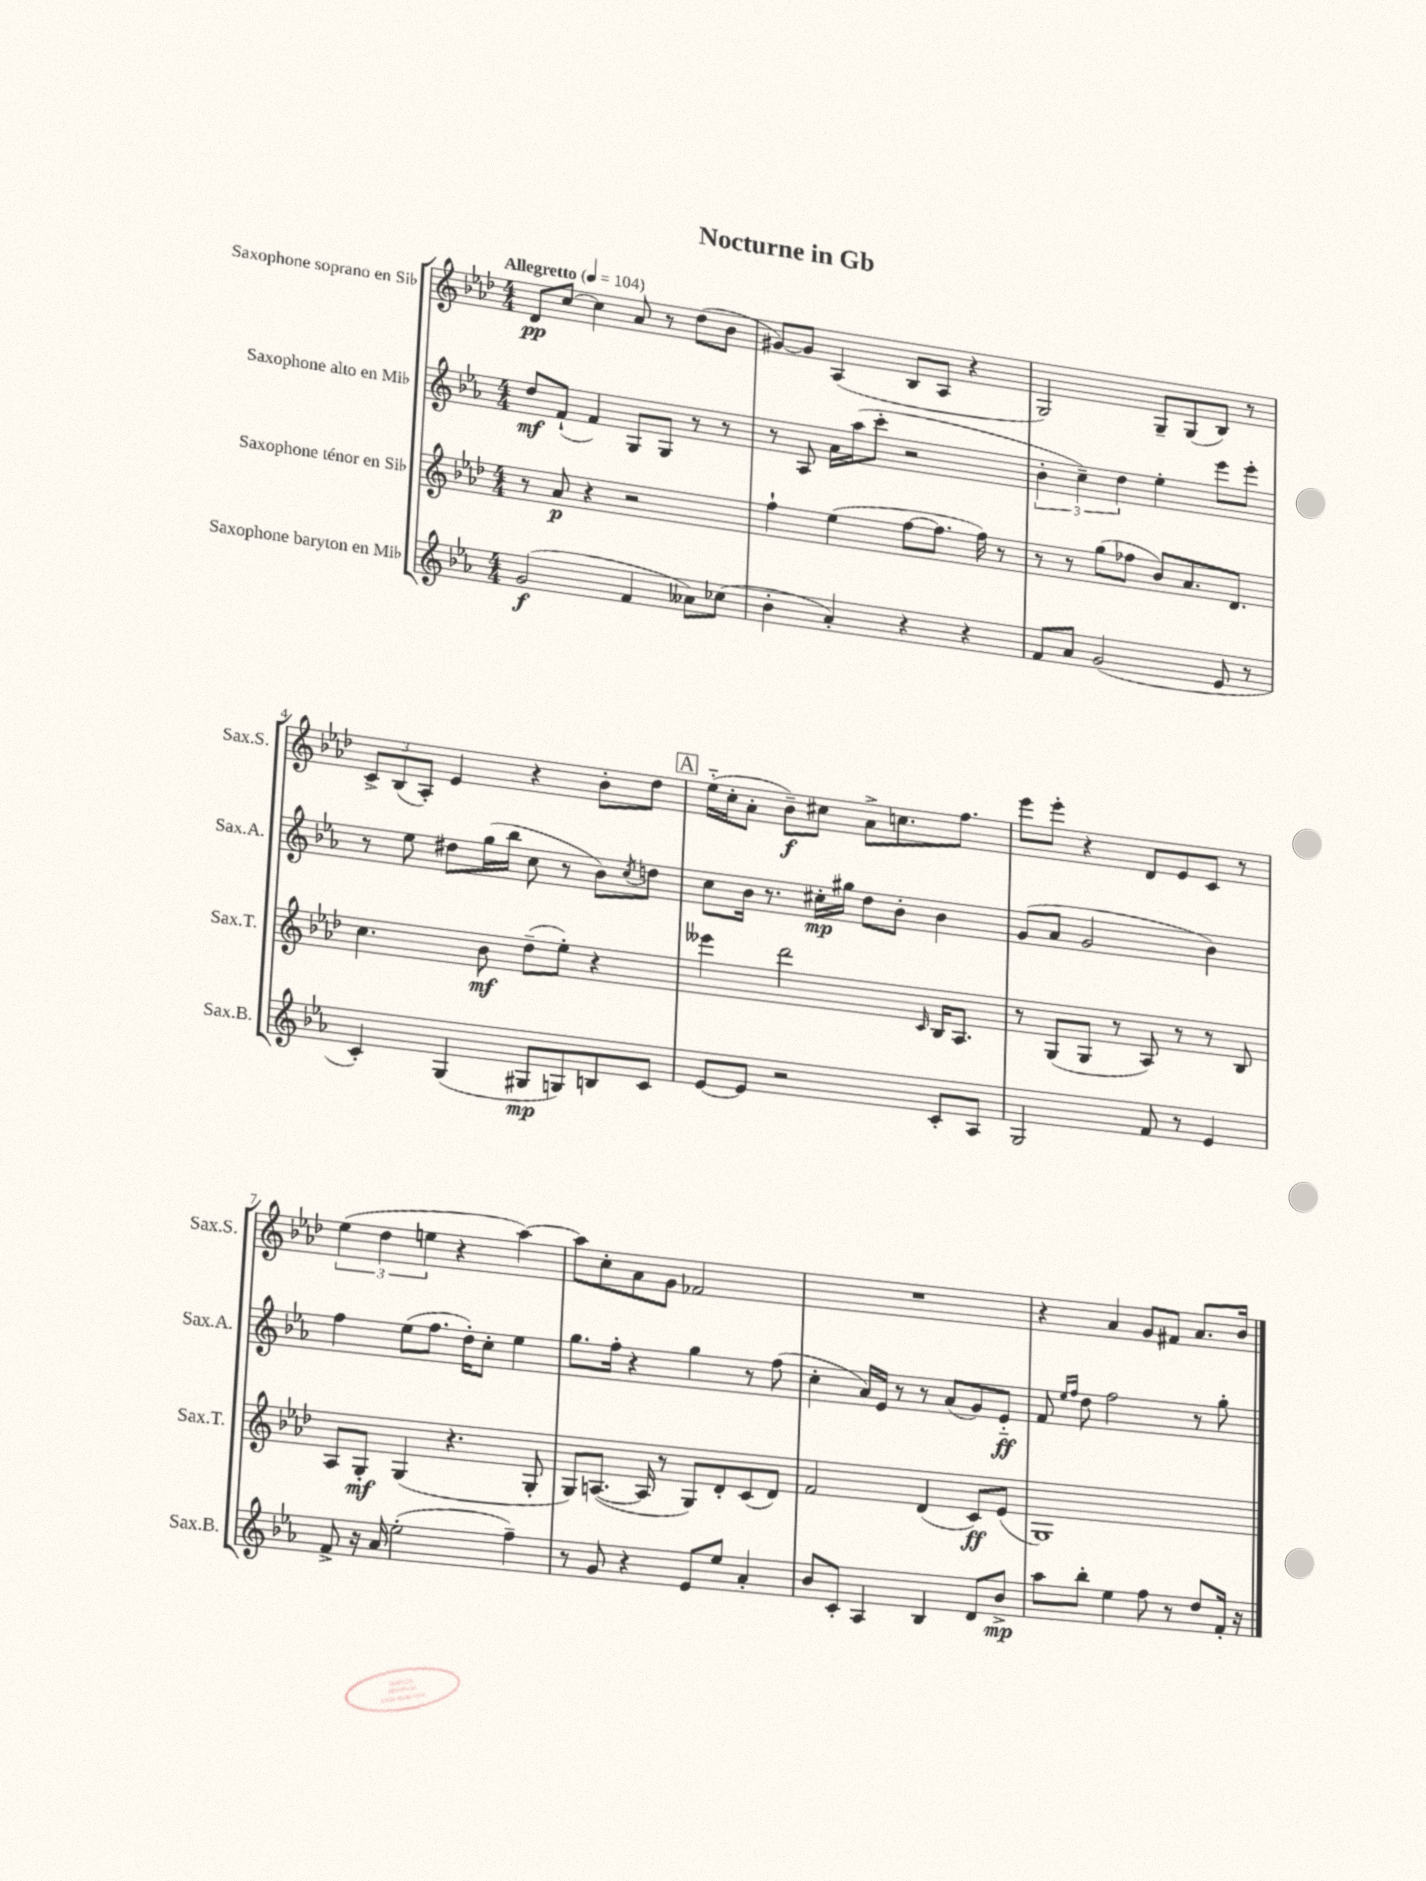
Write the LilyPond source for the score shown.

\header { title = "Nocturne in Gb" }
<<
\new StaffGroup <<
\new Staff = "s0" \with { instrumentName = "Saxophone soprano en Sib" shortInstrumentName = "Sax.S." } {
    \clef treble \key aes \major \numericTimeSignature \time 4/4 \tempo "Allegretto" 4 = 104
    des'8\pp c''8~ c''4 aes'8 r8 des''8( bes'8 |
    gis'8~) gis'8 aes4( bes8 aes8 r4 |
    g2) g8-- g8( bes8) r8 |
    \tuplet 3/2 { c'8-> bes8( aes8-.) } ees'4 r4 bes'8-. des''8 |
    \mark \markup { \box "A" } ees''16-_( c''16-. aes'8-. bes'8--\f) cis''8 aes'8-> c''8. f''8. |
    ees'''8 ees'''8-. r4 des'8 ees'8 c'8 r8 |
    \tuplet 3/2 { ees''4( des''4 e''4 } r4 aes''4~) |
    aes''8 c''8-. aes'8 g'8 fes'2 |
    R1 |
    r4 aes'4 g'8 fis'8 aes'8. bes'16 \bar "|." |
}
\new Staff = "s1" \with { instrumentName = "Saxophone alto en Mib" shortInstrumentName = "Sax.A." } {
    \clef treble \key ees \major \numericTimeSignature \time 4/4
    d''8\mf f'8-!( f'4) g8 g8 r8 r8 |
    r8 aes8 aes'16 aes''16( c'''8-. r2 |
    \tuplet 3/2 { bes'4-. c''4--) d''4 } ees''4-. ees'''8 ees'''8-. |
    r8 ees''8 dis''8 g''16( bes''16 c''8 r8 bes'8) \acciaccatura { c''8 } d''8 |
    \mark \markup { \box "A" } c''8 bes'16 r8. cis''16-.\mp gis''16 d''8 bes'8-. bes'4 |
    g'8( aes'8 g'2 bes'4) |
    f''4 ees''8( f''8. d''16-.) c''8-. ees''4 |
    g''8. f''16-. r4 g''4 r8 f''8( |
    c''4-. aes'16) ees'16 r8 r8 aes'8( g'8) ees'8-_\ff |
    f'8 \grace { ees''16 f''16 } d''8 f''2 r8 g''8-. \bar "|." |
}
\new Staff = "s2" \with { instrumentName = "Saxophone ténor en Sib" shortInstrumentName = "Sax.T." } {
    \clef treble \key aes \major \numericTimeSignature \time 4/4
    r8 aes'8\p r4 r2 |
    f''4-! ees''4( f''8~ f''8. f''16) r8 |
    r8 r8 g''8( fes''8 bes'8) aes'8. des'8. |
    c''4. bes'8\mf des''8--( ees''8-.) r4 |
    \mark \markup { \box "A" } eeses'''4 des'''2 \grace { c'16 } bes16 aes8. |
    r8 g8( g8 r8 aes8) r8 r8 bes8 |
    aes8 g8-.\mf g4( r4. g8-. |
    g8) a8.~( a16 r8 g8) des'8-. c'8( des'8) |
    f'2 des'4( c'8\ff) ees'8( |
    g1) \bar "|." |
}
\new Staff = "s3" \with { instrumentName = "Saxophone baryton en Mib" shortInstrumentName = "Sax.B." } {
    \clef treble \key ees \major \numericTimeSignature \time 4/4
    g'2\f( f'4 aeses'8) ces''8( |
    bes'4-. aes'4-.) r4 r4 |
    f'8 aes'8 g'2( ees'8 r8 |
    c'4-.) g4( gis8\mp g8) b8 c'8 |
    \mark \markup { \box "A" } ees'8~ ees'8 r2 c'8-. aes8 |
    g2 f'8 r8 ees'4 |
    f'8-> r16 aes'16 ees''2-.( f''4--) |
    r8 g'8 r4 ees'8 ees''8 aes'4-. |
    bes'8 c'8-. aes4 bes4 d'8 bes'8->\mp |
    aes''8 bes''8-. ees''4 f''8 r8 d''8 f'16-. r16 \bar "|." |
}
>>
>>
